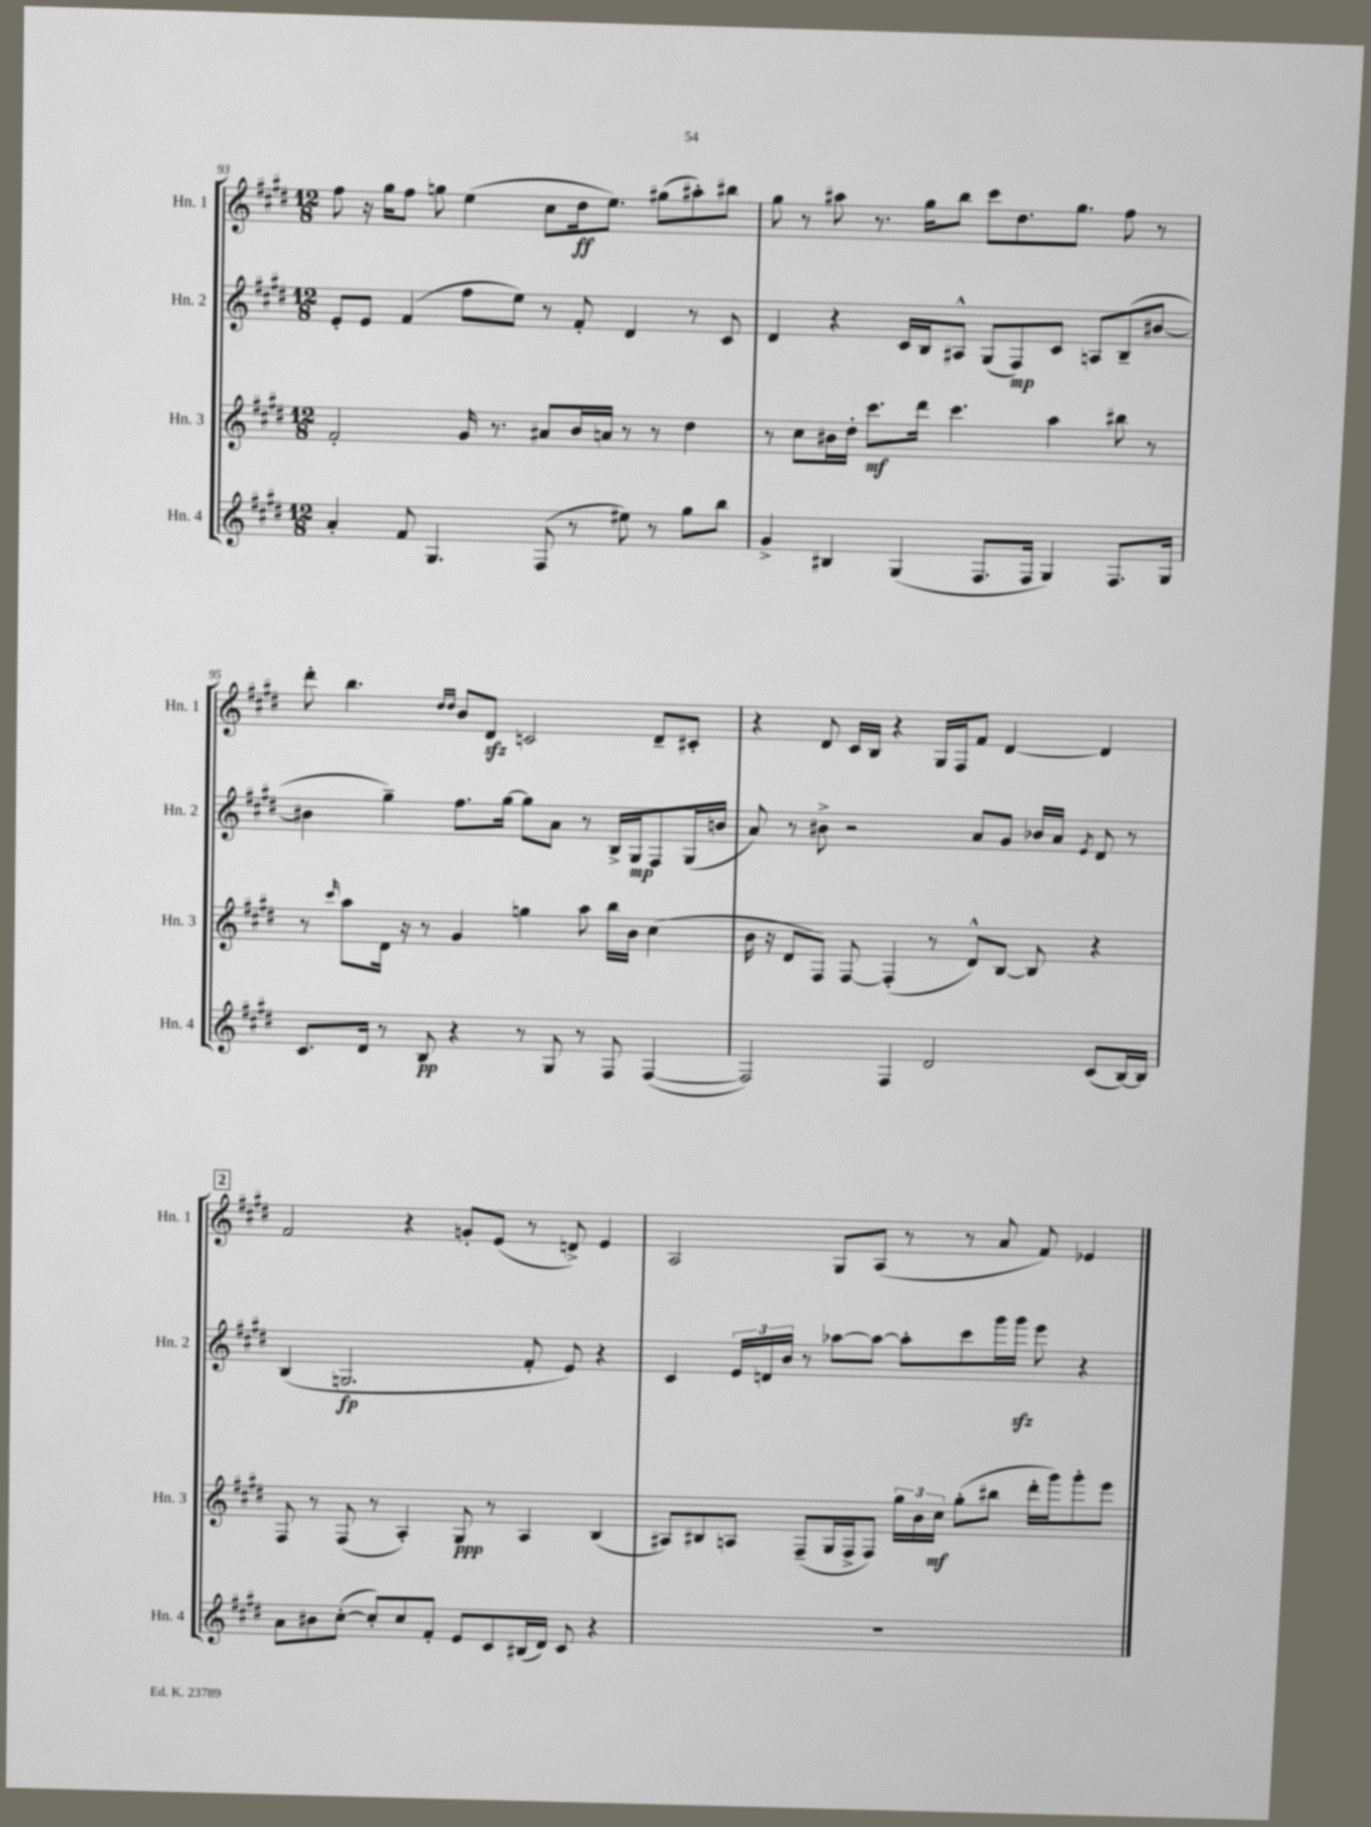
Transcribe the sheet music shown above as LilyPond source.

<<
\new StaffGroup <<
\new Staff = "s0" \with { instrumentName = "Hn. 1" shortInstrumentName = "Hn. 1" } {
    \clef treble \key e \major \numericTimeSignature \time 12/8
    \autoBeamOff fis''8 r16 gis''16[ fis''8] g''8 e''4( cis''8[ dis''16\ff e''8.]) gis''8[( ais''8-.) bis''8] |
    gis''8 r8 ais''8 r8. gis''16[ b''8] cis'''8[ dis''8. gis''8.] fis''8 r8 |
    dis'''8-. b''4. \grace { dis''16[ dis''16] } b'8[ dis'8]\sfz c'2 dis'8[-- cis'8]-. |
    r4 dis'8 cis'16[ b16] r4 gis16[ fis16 fis'8] dis'4~ dis'4 |
    \mark \markup { \box "2" } fis'2 r4 g'8[-. e'8]( r8 d'8->) e'4 |
    a2 gis8[ a8]( r8 r8 a'8 fis'8) ees'4 \bar "|." |
}
\new Staff = "s1" \with { instrumentName = "Hn. 2" shortInstrumentName = "Hn. 2" } {
    \clef treble \key e \major \numericTimeSignature \time 12/8
    \autoBeamOff e'8[-. e'8] fis'4( fis''8[ e''8]) r8 fis'8-. dis'4 r8 cis'8 |
    dis'4 r4 cis'16[ b16 ais8]-^ gis8[( fis8\mp) cis'8] a8[ b8--( bis'8]~ |
    bis'4 gis''4--) fis''8.[ gis''16]~ gis''8[ a'8] r8 b16[-> gis16\mp fis8 gis16( b'16] |
    a'8) r8 bis'8-> r2 a'8[ gis'8] bes'16[ a'16] \acciaccatura { e'8 } dis'8 r8 |
    \mark \markup { \box "2" } b4( g2.\fp fis'8-. e'8) r4 |
    cis'4 \tuplet 3/2 { e'16[ d'16 b'16] } r8 aes''8[~ aes''8]~ aes''8[-. cis'''8 gis'''16 gis'''16]\sfz e'''8 r4 \bar "|." |
}
\new Staff = "s2" \with { instrumentName = "Hn. 3" shortInstrumentName = "Hn. 3" } {
    \clef treble \key e \major \numericTimeSignature \time 12/8
    \autoBeamOff fis'2-. gis'16 r8. ais'8[ b'16 a'16] r8 r8 dis''4 |
    r8 cis''8[ bis'16 dis''16]-. cis'''8.[\mf dis'''16] cis'''4. a''4 bis''8 r8 |
    r8 \grace { cis'''16 } a''8[ dis'16] r16 r8 gis'4 g''4 a''8 b''16[ b'16] cis''4( |
    b'16 r16 dis'8[ fis8]) fis8~ fis4-.( r8 dis'8[-^) b8]~ b8 r4 |
    \mark \markup { \box "2" } fis8 r8 fis8( r8 a4-.) gis8\ppp r8 a4 b4( |
    ais8[) bis8 a8] fis8[--( gis16 fis16-> fis8]) \tuplet 3/2 { gis''16[ b'16 cis''16]\mf } gis''8[-.( bis''8] dis'''16[-. gis'''16) gis'''8-. e'''8] \bar "|." |
}
\new Staff = "s3" \with { instrumentName = "Hn. 4" shortInstrumentName = "Hn. 4" } {
    \clef treble \key e \major \numericTimeSignature \time 12/8
    \autoBeamOff a'4-. fis'8 gis4. fis8( r8 eis''8) r8 gis''8[ b''8] |
    gis'4-> bis4 gis4( fis8.[ fis16] gis4) fis8.[ gis16] |
    cis'8.[ dis'16] r8 b8\pp r4 r8 gis8 r8 fis8 fis4~( |
    fis2) fis4 dis'2 cis'8[( b16~) b16] |
    \mark \markup { \box "2" } a'8[ bis'8 cis''8]~-.( cis''8[-.) cis''8 fis'8]-. e'8[ cis'8 bis16( dis'16]) cis'8 r4 |
    R1. \bar "|." |
}
>>
>>
\layout { \context { \Score currentBarNumber = #93 } }
